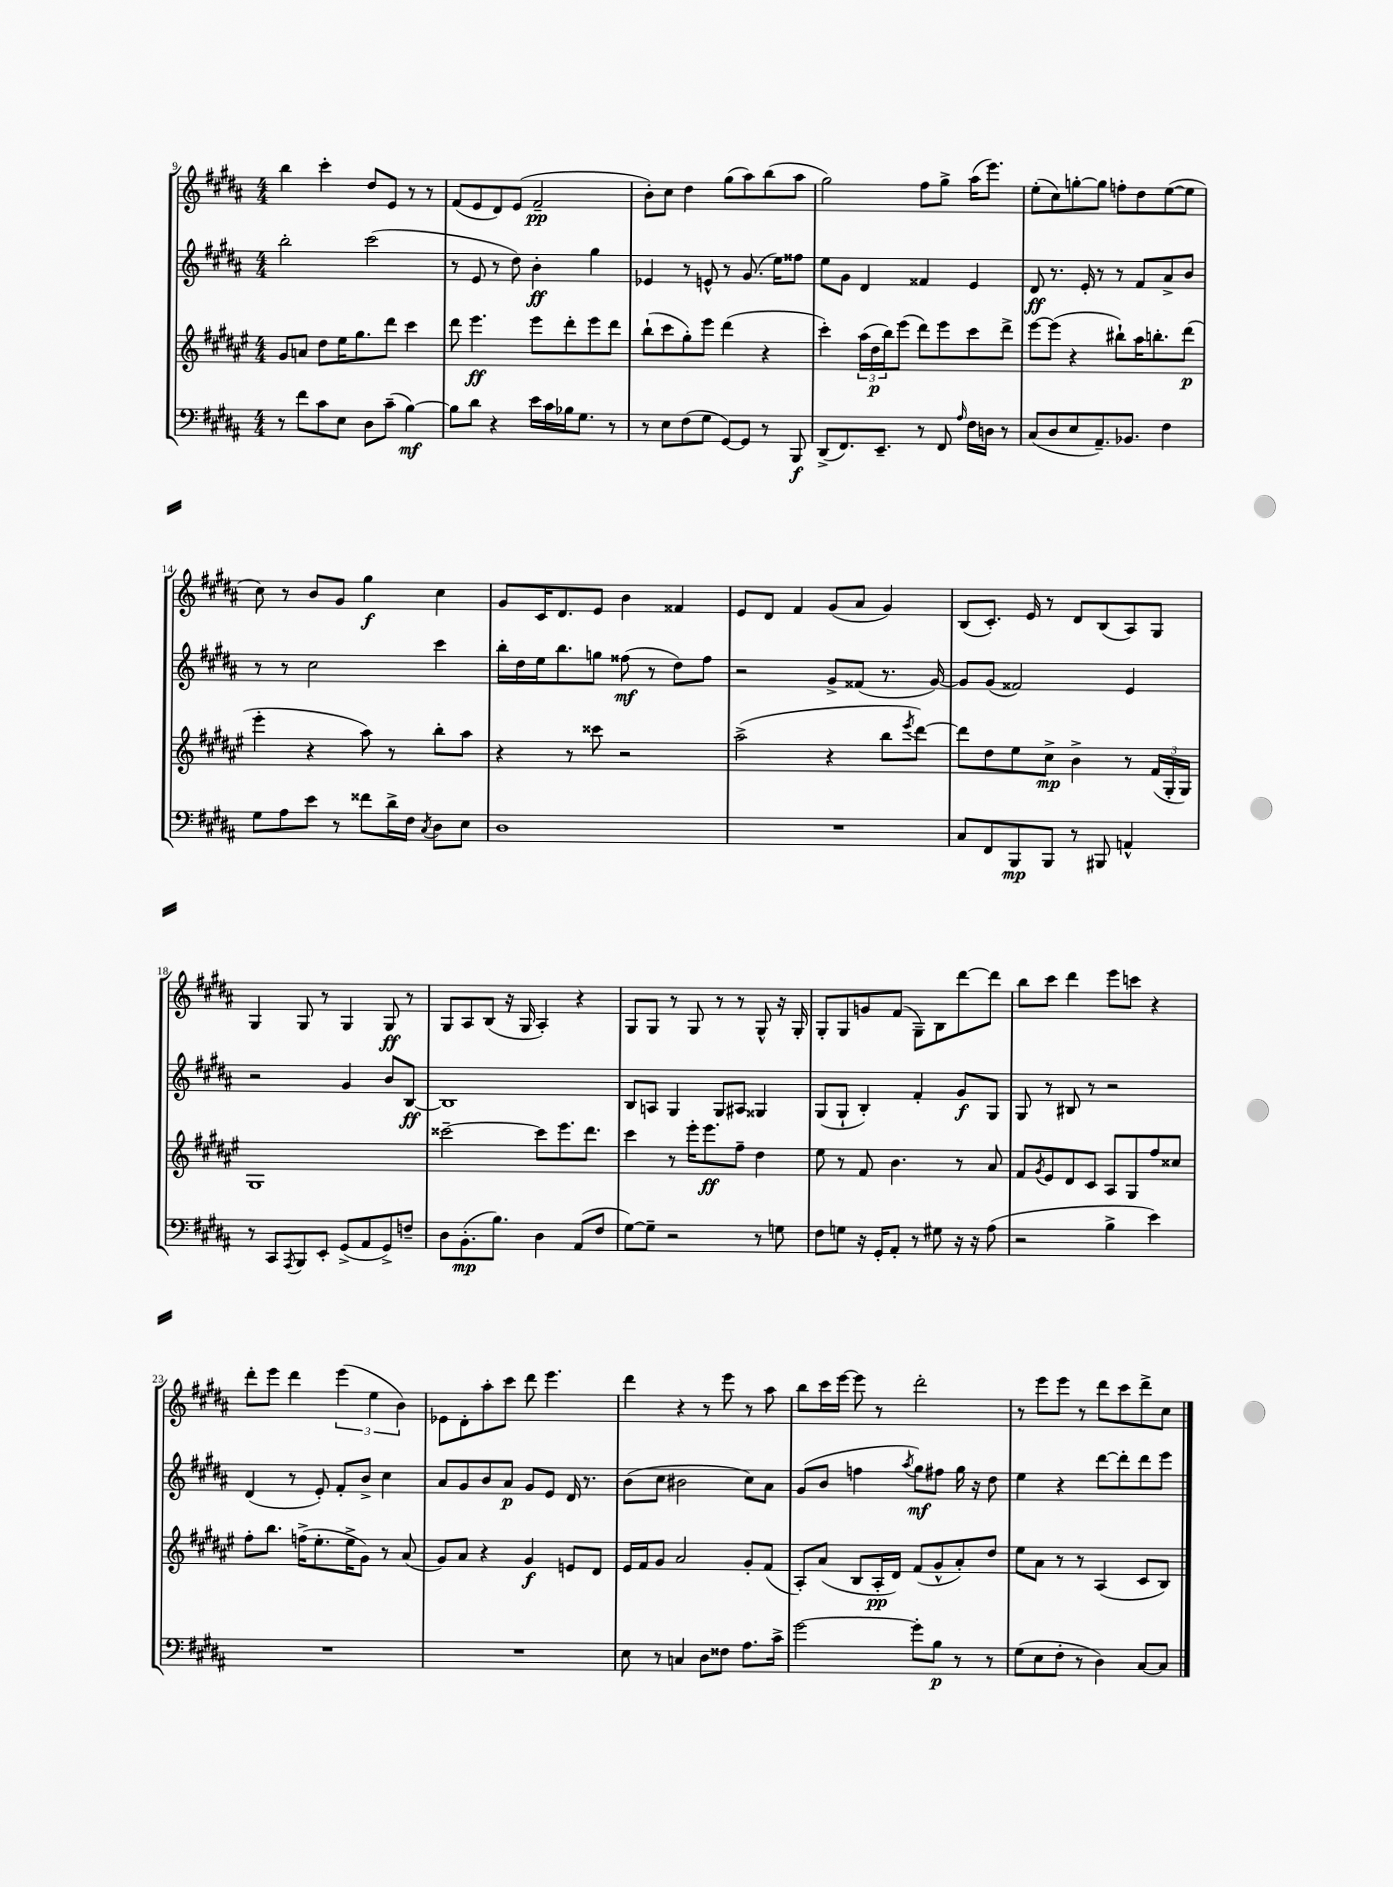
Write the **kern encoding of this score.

**kern	**kern	**kern	**kern
*staff4	*staff3	*staff2	*staff1
*clefF4	*clefG2	*clefG2	*clefG2
*k[f#c#g#d#a#]	*k[f#c#g#d#a#e#]	*k[f#c#g#d#a#]	*k[f#c#g#d#a#]
*M4/4	*M4/4	*M4/4	*M4/4
8r	8g#	2bb'	4bb
8f#	8a	.	.
8c#	8dd#	.	4ccc#'
8E	16ee#	.	.
.	8.gg#	.	.
8D#	.	(2ccc#	8dd#
(8c#~	8ddd#	.	8e
[4B)	4ccc#	.	8r
.	.	.	8r
=	=	=	=
8B]	8ddd#	8r	(8f#
8d#	4.eee#	8e	8e
4r	.	8r	8d#)
.	.	8dd#)	(8e
16e	8eee#	4b'	2f#~
16c#	.	.	.
16B-	8ddd#'	.	.
8.G#	.	.	.
.	8eee#	4gg#	.
8r	8ddd#	.	.
=	=	=	=
8r	(8bb`	4e-	8b')
8E	8ccc#	.	8cc#
(8F#	8gg#')	8r	4dd#
8G#	8eee#	8e^^	.
[8GG#)	(4ddd#	8r	(8gg#
8GG#]	.	(8.g#	8aa#)
8r	4r	.	(8bb
.	.	16ee)	.
8BBB	.	8ff##	8aa#
=	=	=	=
(8DD#^	4ccc#')	8ee	2gg#)
8.FF#)	.	8g#	.
.	(24aa#	4d#	.
.	24dd#	.	.
8.EE~	.	.	.
.	24bb)	.	.
.	(8eee#	.	.
8r	8ddd#)	4f##	8ff#
8FF#	8eee#	.	8gg#^
16qqA#	.	.	.
16F#	8ccc#	4e	(16aa#
16D	.	.	8.eee)
8r	8ddd#^	.	.
=	=	=	=
(8C#	[8eee#	8d#	(8ee'
8D#	(8eee#]	8.r	8cc#)
8E	4r	.	[8gg'
.	.	16e'	.
8.AA#~)	.	8r	8gg]
.	8bb#`)	8r	8ff'
8.BB-	.	.	.
.	16aa#	8f#	8dd#
.	8.bb'	.	.
4F#	.	8a#^	([8ee
.	(8ddd#	8b	8ee]
=	=	=	=
8G#	4eee#'	8r	8cc#)
8A#	.	8r	8r
8e	4r	2cc#	8b
8r	.	.	8g#
8f##	8aa#)	.	4gg#
16d#^	8r	.	.
16F#	.	.	.
8qC#	.	.	.
8D#	8bb'	4ccc#	4cc#
8E	8aa#	.	.
=	=	=	=
1D#	4r	16bb'	8g#
.	.	16dd#	.
.	.	16ee	16c#
.	.	8.bb	8.d#
.	8r	.	.
.	8ccc##	8gg	8e
.	2r	(8ff##	4b
.	.	8r	.
.	.	8dd#)	4f##
.	.	8ff##	.
=	=	=	=
1r	(2aa#^	2r	8e
.	.	.	8d#
.	.	.	4f#
.	4r	8g#^	(8g#
.	.	(8f##	8a#
.	8bb	8.r	4g#)
.	8qeee#	.	.
.	[8ddd#)	.	.
.	.	[16g#)	.
=	=	=	=
8C#	8ddd#]	8g#]	(8B
8FF#	8dd#	(8g#	8.c#')
8BBB	8ee#	2f##)	.
.	.	.	16e
8BBB	8cc#^	.	8r
8r	4b^	.	8d#
8BBB#	.	.	(8B
4AA^^	8r	4e	8A#)
.	(24f#	.	8G#
.	24G#'	.	.
.	24G#)	.	.
=	=	=	=
8r	1G#	2r	4G#
8CC#	.	.	.
8qAAA#	.	.	.
8BBB	.	.	8G#
8EE'	.	.	8r
(8GG#^	.	4g#	4G#
8AA#	.	.	.
8GG#^)	.	8b	8G#
8F~	.	[8B	8r
=	=	=	=
8D#	[2ccc##~	1B]	8G#
(8.BB'	.	.	8A#
.	.	.	(8B
8.B)	.	.	.
.	.	.	16r
.	.	.	16G#
4D#	8ccc##]	.	4A#')
.	8.eee#	.	.
(8AA#	.	.	4r
.	8.ddd#	.	.
8F#	.	.	.
=	=	=	=
[8G#)	4ccc#	8B	8G#
8G#~]	.	8A	8G#
2r	8r	4G#	8r
.	16eee#'	.	8G#
.	8.eee#	.	.
.	.	8G#	8r
.	8ff#~	8A#	8r
8r	4dd#	4G##	8G#^^
8G	.	.	16r
.	.	.	16G#'
=	=	=	=
8F#	8ee#	(8G#	8G#'
8G	8r	8G#`	8G#
16r	8f#	4B')	8g
16GG#'	.	.	.
8AA#'	4.b	.	(8f#
8r	.	4f#'	8G#~)
8G#	.	.	8B
16r	8r	8g#	[8ddd#
16r	.	.	.
(8A#	8a#	8G#	8ddd#]
=	=	=	=
2r	8f#	8G#	8bb
.	8qg#	.	.
.	8e#	8r	8ccc#
.	8d#	8B#	4ddd#
.	8c#	8r	.
4B^	8A#	2r	8eee
.	8G#	.	8ccc
4e)	8ff#	.	4r
.	8cc##	.	.
=	=	=	=
1r	8ff#'	(4d#	8ddd#'
.	8.bb	.	8eee
.	.	8r	4ddd#
.	(16ff^	.	.
.	8.ee#'	8e')	.
.	.	8f#'	(6eee
.	16ee#^	.	.
.	8g#)	8b^	.
.	.	.	6ee
.	8r	4cc#	.
.	.	.	6b)
.	(8a#	.	.
=	=	=	=
1r	8g#)	8a#	8e-
.	8a#	8g#	8d#'
.	4r	8b	8aa#'
.	.	8a#	8ccc#
.	4g#	8g#	8ddd#
.	.	8e	4.eee
.	8e	16d#	.
.	.	8.r	.
.	8d#	.	.
=	=	=	=
8E	16e#	(8b	4ddd#
.	16f#	.	.
8r	8g#	8cc#	.
4C	2a#	2b#	4r
8D#	.	.	8r
8F##	.	.	8eee
8.A#	8g#'	8cc#)	8r
.	(8f#	8a#	8aa#
16c#^	.	.	.
=	=	=	=
[2g#	8A#')	(8g#	8bb
.	(8a#	8b	16ccc#
.	.	.	[16eee
.	8B	4ff	8eee]
.	16A#'	.	8r
.	16d#)	.	.
.	.	8qaa#	.
8g#']	(8f#	8gg#)	2ddd#'
8B	8g#^^	8ff#	.
8r	8a#')	16gg#	.
.	.	16r	.
8r	8dd#	8dd#	.
=	=	=	=
(8G#	8ee#	4ee	8r
8E	8a#	.	8eee
8F#'	8r	4r	8eee
8r	8r	.	8r
4D#)	(4A#	[8ddd#	8ddd#
.	.	8ddd#']	8ccc#
[8C#	8c#	8ddd#	8ddd#^
8C#]	8B)	8eee	8cc#
==	==	==	==
*-	*-	*-	*-
